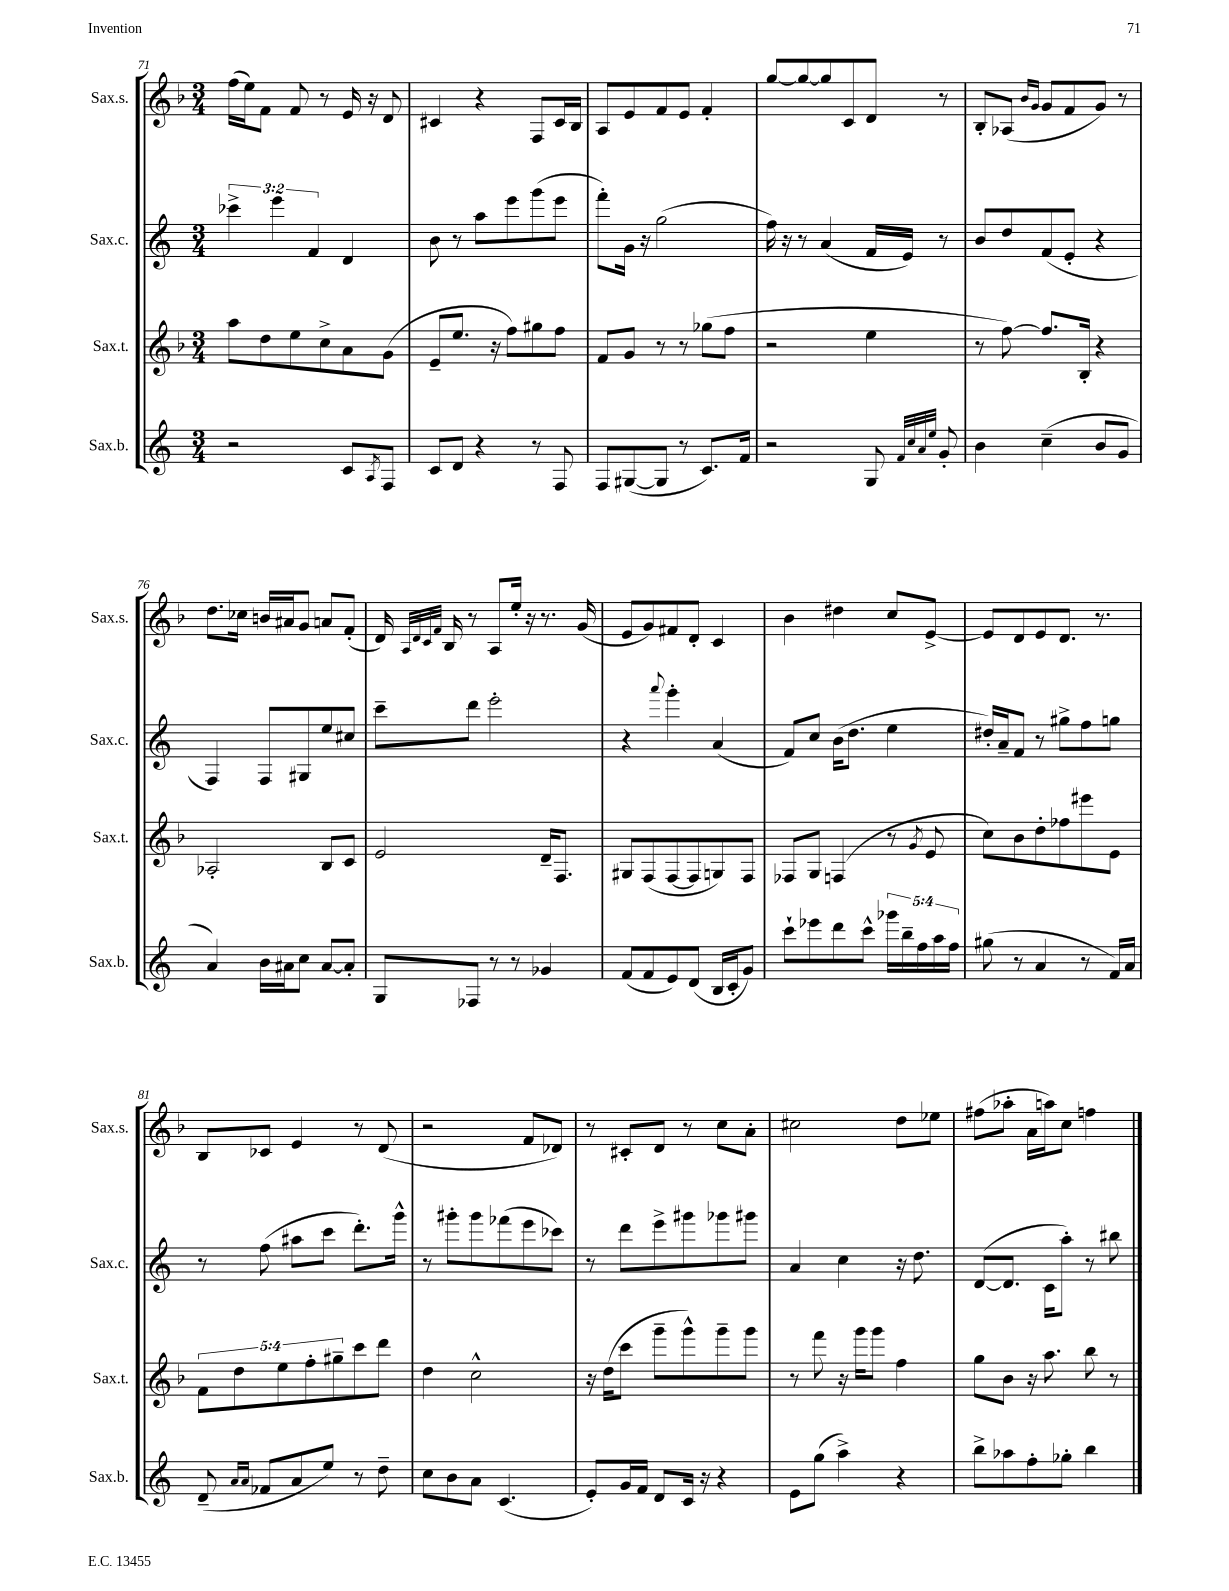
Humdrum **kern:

**kern	**kern	**kern	**kern
*staff4	*staff3	*staff2	*staff1
*clefG2	*clefG2	*clefG2	*clefG2
*k[]	*k[b-]	*k[]	*k[b-]
*M3/4	*M3/4	*M3/4	*M3/4
2r	8aa	6ccc-^	(16ff
.	.	.	16ee)
.	8dd	.	8f
.	.	6eee	.
.	8ee	.	8f
.	.	6f	.
.	8cc^	.	8r
8c	8a	4d	16e
.	.	.	16r
8qA	.	.	.
8F	(8g	.	8d
=	=	=	=
8c	8e~	8b	4c#
8d	8.ee	8r	.
4r	.	8aa	4r
.	16r	.	.
.	8ff)	8eee	.
8r	8gg#	(8ggg	8F
8F	8ff	8eee	16c#
.	.	.	16B-
=	=	=	=
8F	8f	8fff')	8A
([8G#	8g	16g	8e
.	.	16r	.
8G#]	8r	(2gg	8f
8r	8r	.	8e
8.c)	(8gg-	.	4f'
.	8ff	.	.
16f	.	.	.
=	=	=	=
2r	2r	16ff)	[8gg
.	.	16r	.
.	.	8r	8gg_
.	.	(4a	8gg]
.	.	.	8c
8G	4ee	16f	8d
.	.	16e)	.
32qqf	.	.	.
32qqcc	.	.	.
32qqa	.	.	.
32qqee	.	.	.
8g'	.	8r	8r
=	=	=	=
4b	8r	8b	8B-'
.	[8ff)	8dd	(8A-
.	.	.	16qqb-
.	.	.	16qqg
(4cc~	8.ff]	(8f	8g
.	.	8e'	8f
.	16B-'	.	.
8b	4r	4r	8g)
8g	.	.	8r
=	=	=	=
4a)	2A-'	4F)	8.dd
.	.	.	16cc-
16b	.	8F	16b
16a#	.	.	16a#
8cc	.	8G#	8g
[8a#	8B-	8ee	8a
8a#']	8c	8cc#	(8f'
=	=	=	=
8G	2e	8ccc~	16d)
.	.	.	32qqA
.	.	.	32qqd
.	.	.	32qqc
.	.	.	32qqf
.	.	.	16B-
8F-	.	8ddd	8r
8r	.	2eee'	8A
8r	.	.	16ee'
.	.	.	16r
4g-	16d~	.	8.r
.	8.F	.	.
.	.	.	(16g
=	=	=	=
(8f	8G#	4r	8e
8f	(8F	.	8g)
.	.	8qqaaa	.
8e)	[8F	4ggg'	8f#
(8d	8F]	.	8d'
16B	8G)	(4a	4c
16c'	.	.	.
8g)	8F	.	.
=	=	=	=
8ccc`	8F-	8f)	4b-
8eee-	8G	8cc	.
8ddd	(4F	(16b	4dd#
.	.	8.dd	.
8ccc^^	.	.	.
20ggg-	8r	4ee	8cc
20bb~	.	.	.
20ff	.	.	.
.	8qg	.	.
.	8e	.	[8e^
20aa	.	.	.
20ff	.	.	.
=	=	=	=
(8gg#	8cc)	16dd#')	8e]
.	.	16a~	.
8r	8b-	8f	8d
4a	8dd'	8r	8e
.	8ff-	8gg#^	8.d
8r	8eee#	8ff	.
.	.	.	8.r
16f)	8e	8gg	.
16a	.	.	.
=	=	=	=
(8d~	10f	8r	8B-
.	10dd	.	.
16qqa	.	.	.
16qqa	.	.	.
8f-	.	(8ff	8c-
.	10ee	.	.
8a	.	8aa#	4e
.	10ff'	.	.
8ee)	.	8ccc	.
.	10gg#~	.	.
8r	8ccc	8.ddd')	8r
8dd~	8ddd	.	(8d
.	.	16ggg^^	.
=	=	=	=
8cc	4dd	8r	2r
8b	.	8ggg#'	.
8a	2cc^^	8ggg#	.
(4.c	.	(8fff-	.
.	.	8eee	8f
.	.	8ccc-)	8d-)
=	=	=	=
8e')	16r	8r	8r
.	(16dd	.	.
16g	8ccc	8ddd	8c#'
16f	.	.	.
8d	8ggg~	8eee^	8d
16c	8ggg^^)	8ggg#	8r
16r	.	.	.
4r	8ggg~	8ggg-	8cc
.	8ggg	8ggg#	8a'
=	=	=	=
8e	8r	4a	2cc#
(8gg	8fff	.	.
4aa^)	16r	4cc	.
.	16ggg	.	.
.	8ggg	.	.
4r	4ff	16r	8dd
.	.	8.dd	.
.	.	.	8ee-
=	=	=	=
8bb^	8gg	([8d	(8ff#
8aa-	8b-	8.d]	8aa-'
8ff'	16r	.	16a
.	8.aa	16c	16aa)
8gg-'	.	8aa')	8cc
4bb	8bb-	8r	4ff
.	8r	8bb#	.
==	==	==	==
*-	*-	*-	*-
